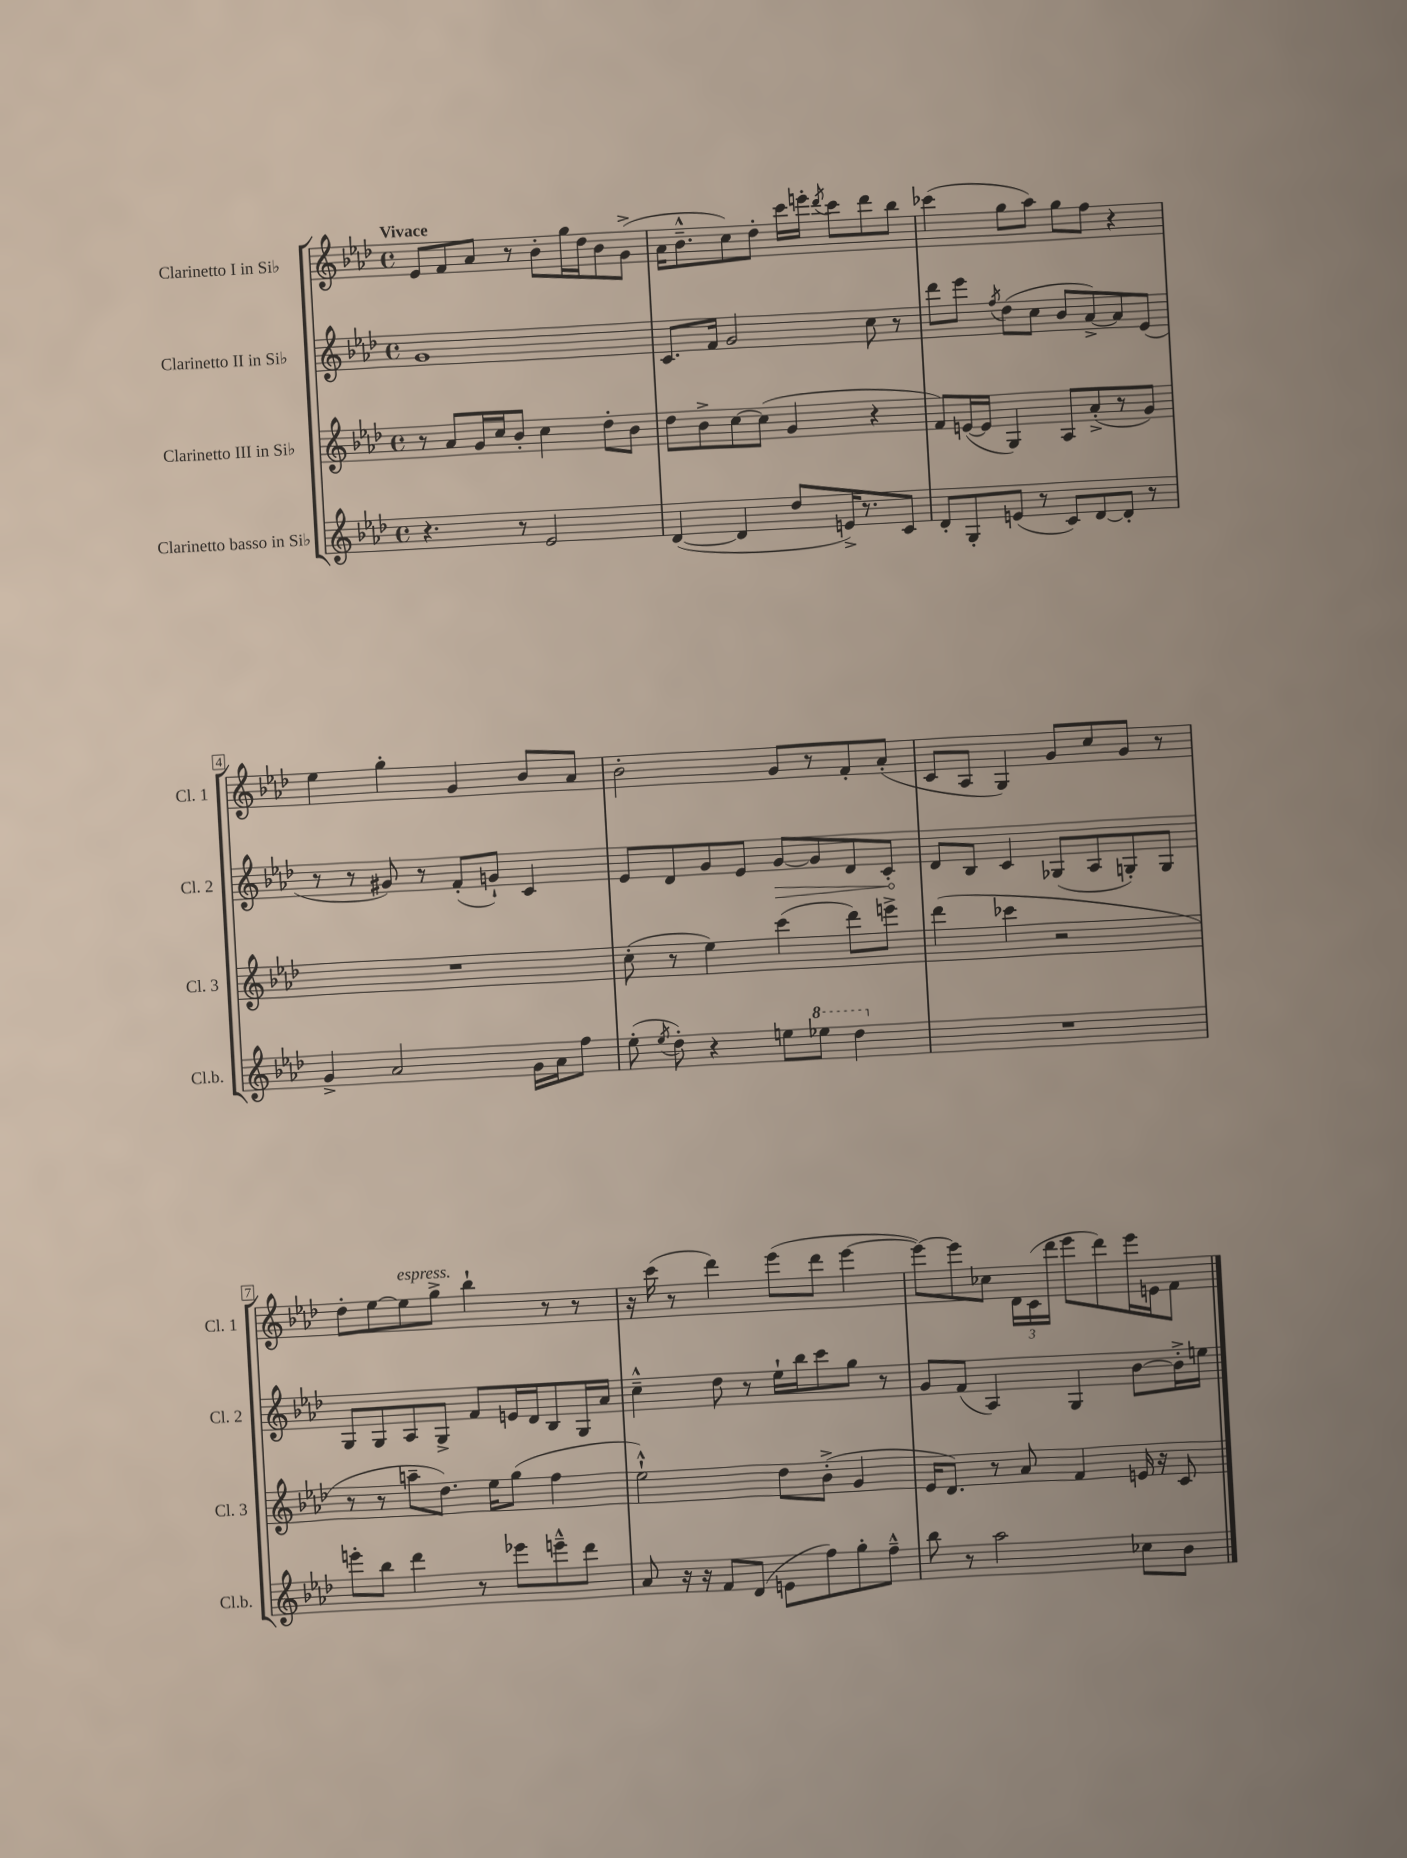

**kern	**kern	**kern	**kern
*staff4	*staff3	*staff2	*staff1
*clefG2	*clefG2	*clefG2	*clefG2
*k[b-e-a-d-]	*k[b-e-a-d-]	*k[b-e-a-d-]	*k[b-e-a-d-]
*M4/4	*M4/4	*M4/4	*M4/4
*met(c)	*met(c)	*met(c)	*met(c)
4.r	8r	1g	8e-/L
.	8a-/L	.	8f/
.	16g/L	.	8a-/J
.	16cc/J	.	.
8r	8b-'/J	.	8r
2e-/	4cc\	.	8b-'\L
.	.	.	16gg\L
.	.	.	16dd-\J
.	8dd-'\L	.	8b-\
.	8b-\J	.	(8g^\J
=	=	=	=
([4d-/	8dd-\L	8.c/L	16a-\LK
.	.	.	8.b-~^^\
.	8b-^\	.	.
.	.	16f/Jk	.
4d-/]	[8cc\	2g/	8cc\)
.	(8cc\]J	.	8dd-'\J
8dd-/L	4g/	.	16ccc\LL
.	.	.	16eee'\JJ
.	.	.	8qddd-/
16e^/K)	.	.	8ccc\L
8.r	.	.	.
.	4r	8cc\	8ddd-\
8c/J	.	8r	8bb-\J
=	=	=	=
8d-'/L	8f/L)	8ddd-\L	(4ccc-\
8G'/	([16e/L	8eee-\J	.
.	16e/]JJ	.	.
.	.	8qff/	.
(8e/J	4G/)	(8dd-\L	8gg\L
8r	.	8cc\J	8aa-\J)
8c/L)	8A-/L	8b-/L	8gg\L
[8d-/	(8a-'^/	[8a-^/)	8ff\J
8d-'/]J	8r	8a-/]	4r
8r	8g/J)	(8e-/J	.
=	=	=	=
4g^/	1r	8r	4ee-\
.	.	8r	.
2a-/	.	8g#/)	4gg'\
.	.	8r	.
.	.	(8f'/L	4g/
.	.	8g`/J)	.
16g\LL	.	4c/	8b-/L
16a-\J	.	.	.
8ff\J	.	.	8a-/J
=	=	=	=
(8ee-'\	(8cc'\	8e-/L	2b-'\
8qee-/	.	.	.
8dd-'\)	8r	8d-/	.
4r	4ee-\)	8g/	.
.	.	8e-/J	.
8ee\L	(4ccc\	[8g/L	8g/L
8eee-\J	.	8g/]	8r
4ddd-\	8ddd-\L)	8d-/	8f'/
.	8eee^\J	8c'/J	(8a-'/J
=	=	=	=
1r	(4ddd-\	8d-/L	8c/L
.	.	8B-/J	8A-/J
.	4ccc-\	4c/	4G/)
.	2r	(8G-/L	8g/L
.	.	8A-/	8cc/
.	.	8G'/)	8g/J
.	.	8G/J	8r
=	=	=	=
8eee'\L	8r	8G/L	8dd-'\L
8bb-\J	8r	8G/	[8ee-\
4ddd-\	8aa~\L	8A-/	8ee-\]
.	8.dd-\J)	8G^/J	8gg^\J
8r	.	8f/L	4bb-`\
.	16ee-\LK	.	.
8eee-\L	(8gg\J	16e/L	.
.	.	16d-/J	.
8eee~^^\	4ff\	8B-/	8r
8ddd-\J	.	16G/L	8r
.	.	16a-/JJ	.
=	=	=	=
8a-/	2ee-`^^\)	4cc~^^\	16r
.	.	.	(16ccc\
16r	.	.	8r
16r	.	.	.
8f/L	.	8dd-\	4ddd-\)
(8d-/J	.	8r	.
8e\L	8dd-\L	16ee-`\LL	(8eee-\L
.	.	16bb-\J	.
8ff\)	(8b-'^\J	8ccc\	8ddd-\J
8gg'\	4g/	8gg\J	[4eee-\
8ff~^^\J	.	8r	.
=	=	=	=
8bb-\	16e-/LK	8g/L	8eee-\_L)
.	8.d-/J)	.	.
8r	.	(8f/J	8eee-\]
2aa-\	8r	4A-/)	8cc-\J
.	8a-/	.	24d-\LL
.	.	.	(24c\
.	.	.	24ddd-\JJ
.	4f/	4G/	8eee-\L
.	.	.	8ddd-\)
8cc-\L	16e/	[8b-\L	16eee-\L
.	16r	.	16e\J
8b-\J	8c/	16b-'^\]L	8f\J
.	.	16ee\JJ	.
==	==	==	==
*-	*-	*-	*-
